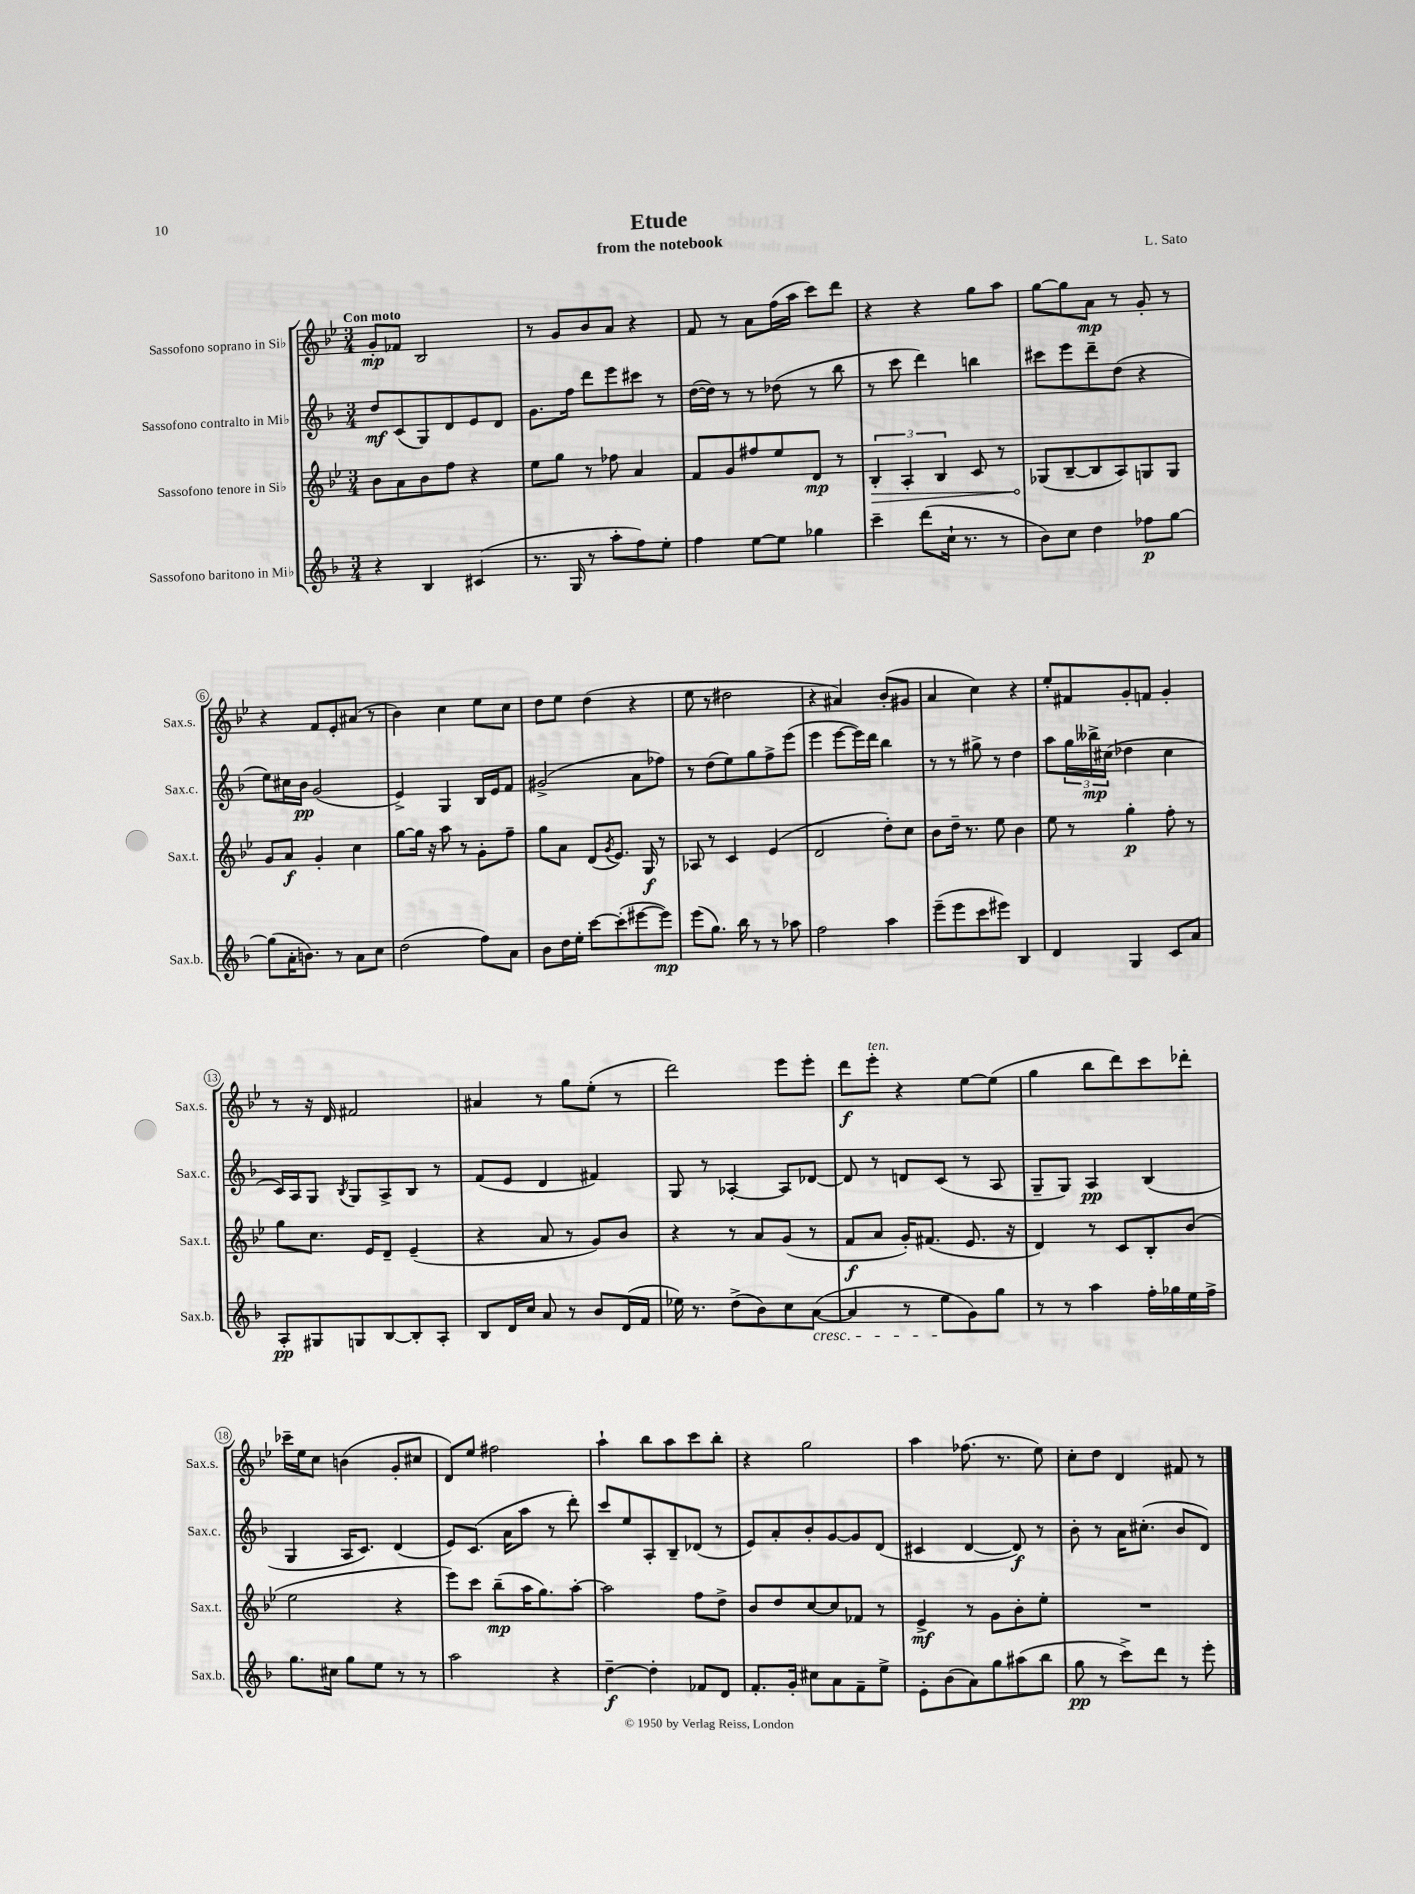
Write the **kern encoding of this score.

**kern	**kern	**kern	**kern
*staff4	*staff3	*staff2	*staff1
*clefG2	*clefG2	*clefG2	*clefG2
*k[b-]	*k[b-e-]	*k[b-]	*k[b-e-]
*M3/4	*M3/4	*M3/4	*M3/4
4r	8b-\L	8dd/L	8g'/L
.	8a\	(8c/	8f-/J
4B-/	8b-\	8G/)	2B-/
.	8ff\J	8d/	.
(4c#/	4r	8e/	.
.	.	8d/J	.
=	=	=	=
8.r	8ee-\L	8.g\L	8r
.	8gg\J	.	8g/L
16G/	.	16ff\Jk	.
8r	8r	8ddd\L	8b-/
8aa'\L	8ff-\	8eee\	8a/J
8ff\)	4a/	8ccc#\J	4r
8ee'\J	.	8r	.
=	=	=	=
4ff\	8f/L	([16dd\LL	8f/
.	.	16dd\]JJ)	.
.	8g/	8r	8r
[8ee\L	8ff#/	8r	8a\L
8ee\]J	8ee-/	(8dd-\	(16ff\L
.	.	.	16aa\JJ
4gg-\	8d/J	8r	8ccc\L)
.	8r	8bb-\	8ddd\J
=	=	=	=
4ccc~\	6B-'/	8r	4r
.	.	8ccc\	.
.	6A'/	.	.
(8ddd\L	.	4ddd\)	4r
.	6B-/	.	.
16cc`\Jk	.	.	.
8.r	.	.	.
.	8c/	4bb\	8gg\L
8r	8r	.	8aa\J
=	=	=	=
8b-\L)	(8G-/L	8ccc#\L	[8gg\L
8cc\J	[8B-~/	8eee\	8gg\]
4dd\	8B-/]	8ddd~\	8a\J
.	8A/)	(8dd\J	8r
8ff-\L	8G/	4r	8g'/
[8gg\J	8G/J	.	8r
=	=	=	=
(8gg\]L	8g/L	8ee\L)	4r
16a'\K	8a/J	16cc#\L	.
8.b\J)	.	16b-\JJ	.
.	4g'/	(2g/	8f/L
8r	.	.	8e-'/
8a\L	4cc\	.	(8a#/J
8cc\J	.	.	8r
=	=	=	=
(2dd\	[8gg\L	4e^/)	4b-\)
.	16gg\]Jk	.	.
.	16r	.	.
.	8aa\	4G/	4cc\
.	8r	.	.
8ff\L)	8g'\L	16B-/LL	8ee-\L
.	.	16e/J	.
8a\J	8ff~\J	8f/J	8cc\J
=	=	=	=
8b-\L	8gg\L	(2g#^/	8dd\L
16dd\L	8a\J	.	8ee-\J
16ee'\JJ	.	.	.
[8ccc\L	(8d/L	.	(4dd\
.	8qg/	.	.
(8ccc'\]	8.e-/J)	.	.
[8eee#\	.	8a\L	4r
.	16G/	.	.
8eee#\]J)	8r	8ff-\J)	.
=	=	=	=
(8eee\L	8A-/	8r	8ee-\
8.gg\J)	8r	(8dd\L	8r
.	4c/	8ee\)	2dd#\
16bb-\	.	.	.
8r	.	8gg\	.
8r	(4e-/	8ff^\	.
8aa-\	.	(8eee\J	.
=	=	=	=
2ff\	2d/	4eee\	4r
.	.	[8eee\L	4a#/)
.	.	16eee\]L)	.
.	.	16ddd\JJ	.
4aa\	8dd'\L)	4bb-\	(8b-'/L
.	8cc\J	.	8g#/J
=	=	=	=
(8eee~\L	8b-\L	8r	4a/
8eee\	16dd~\Jk	8r	.
.	8.r	.	.
8ccc\	.	8gg#^\	4cc\)
8eee#\J)	8ee-\	8r	.
4B-/	4b-\	4dd\	4r
=	=	=	=
4d/	8ee-\	8aa\L	8ee-'/L
.	8r	24gg\L	8f#/
.	.	24bb--^\	.
.	.	(24cc#\JJ	.
4G/	4gg'\	4dd-\	8g'/
.	.	.	8f/J
8c/L	8ff'\	4cc#\	4g'/
8a/J	8r	.	.
=	=	=	=
8A'/L	8gg\L	16c/LL)	8r
.	.	16A/J	.
8G#/	8.cc\J	8G/J	16r
.	.	.	16d/
.	.	8qB-/	.
8G/	.	8G/L	2f#/
.	16e-/LK	.	.
[8B-/	8d~/J	8A^/	.
8B-'/]	(4e-~/	8B-/J	.
8A'/J	.	8r	.
=	=	=	=
8B-/L	4r	(8f/L	4a#/
16d/L	.	8e/J	.
16cc/JJ	.	.	.
8a/	8a/	4d/	8r
8r	8r	.	8gg\L
8b-/L	8g/L)	4f#/)	(8ee-'\J
(16d/L	8b-/J	.	8r
16f/JJ	.	.	.
=	=	=	=
16ee-\)	4r	8G/	2ddd\)
8.r	.	.	.
.	.	8r	.
(8dd^\L	8r	[4A-'/	.
8b-\)	8a/L	.	.
8cc\	(8g/J	8A-/]L	8eee-\L
([8a\J	8r	[8d-/J	8eee-'\J
=	=	=	=
4a/]	8f/L	8d-/]	8ddd\L
.	8a/J	8r	8eee-'\J
8r	16g'/LK)	8d/L	4r
.	(8.f#/J	.	.
8ee\L	.	(8c/J	.
8g\)	8.e-/	8r	[8ee-\L
8gg\J	.	8A/	(8ee-\]J
.	16r	.	.
=	=	=	=
8r	4d/)	8G~/L	4gg\
8r	.	8G/J)	.
4aa\	8r	4A/	8bb-\L
.	8c/L	.	8ddd\)
16ff'\LL	8B-'/	(4B-/	8ccc\
16gg-\	.	.	.
16ee\	(8b-/J	.	8ddd-'\J
16ff^\JJ	.	.	.
=	=	=	=
8.gg\L	2ee-\	4G/	16ccc-~\LL
.	.	.	16ee-\J
.	.	.	8cc\J
16cc#\Jk	.	.	.
8gg\L	.	16A/LK	(4b\
.	.	8.c/J)	.
8ee\J	.	.	.
8r	4r	(4d/	8g'/L
8r	.	.	8cc#/J
=	=	=	=
2aa\	8eee-\L)	8e/L)	8d/L)
.	8ccc\J	(8.c/J	8ee-/J
.	(8bb-~\L	.	2ff#\
.	.	16a\LK	.
.	16aa\K	8aa\J	.
.	8.gg\)	.	.
4r	.	8r	.
.	[8aa'\J	8ddd'\)	.
=	=	=	=
[4dd~\	2aa\]	8ccc/L	4aa`\
.	.	8ee/	.
4dd'\]	.	8A'/	8bb-\L
.	.	8B-~/	8aa\
8f-/L	8ff\L	(8d-/J	8ccc\
8d/J	8dd^\J	8r	8bb-'\J
=	=	=	=
8.f'/L	8b-/L	8e/L)	4r
.	8dd/	8a'/	.
16g'/Jk	.	.	.
8cc#\L	[8cc/	8b-'/	2gg\
8a\	8cc/]	[8g/	.
8f~\	8f-/J	8g/]	.
8ee^\J	8r	(8d/J	.
=	=	=	=
8e'\L	4e-^/	4c#/	4aa\
(8b-\	.	.	.
8a\)	8r	[4d/	(8.ff-\
8gg\	8g\L	.	.
.	.	.	8.r
(8aa#\	8b-'\	8d/])	.
8bb-\J	8ee-'\J	8r	8ee-\)
=	=	=	=
8gg\	2.r	8b-'\	8cc'\L
8r	.	8r	8dd\J
8ccc^\L)	.	16a\LK	4d/
.	.	(8.cc#'\J	.
8ddd\J	.	.	.
8r	.	8b-/L	8f#/
8eee'\	.	8d/J)	8r
==	==	==	==
*-	*-	*-	*-
